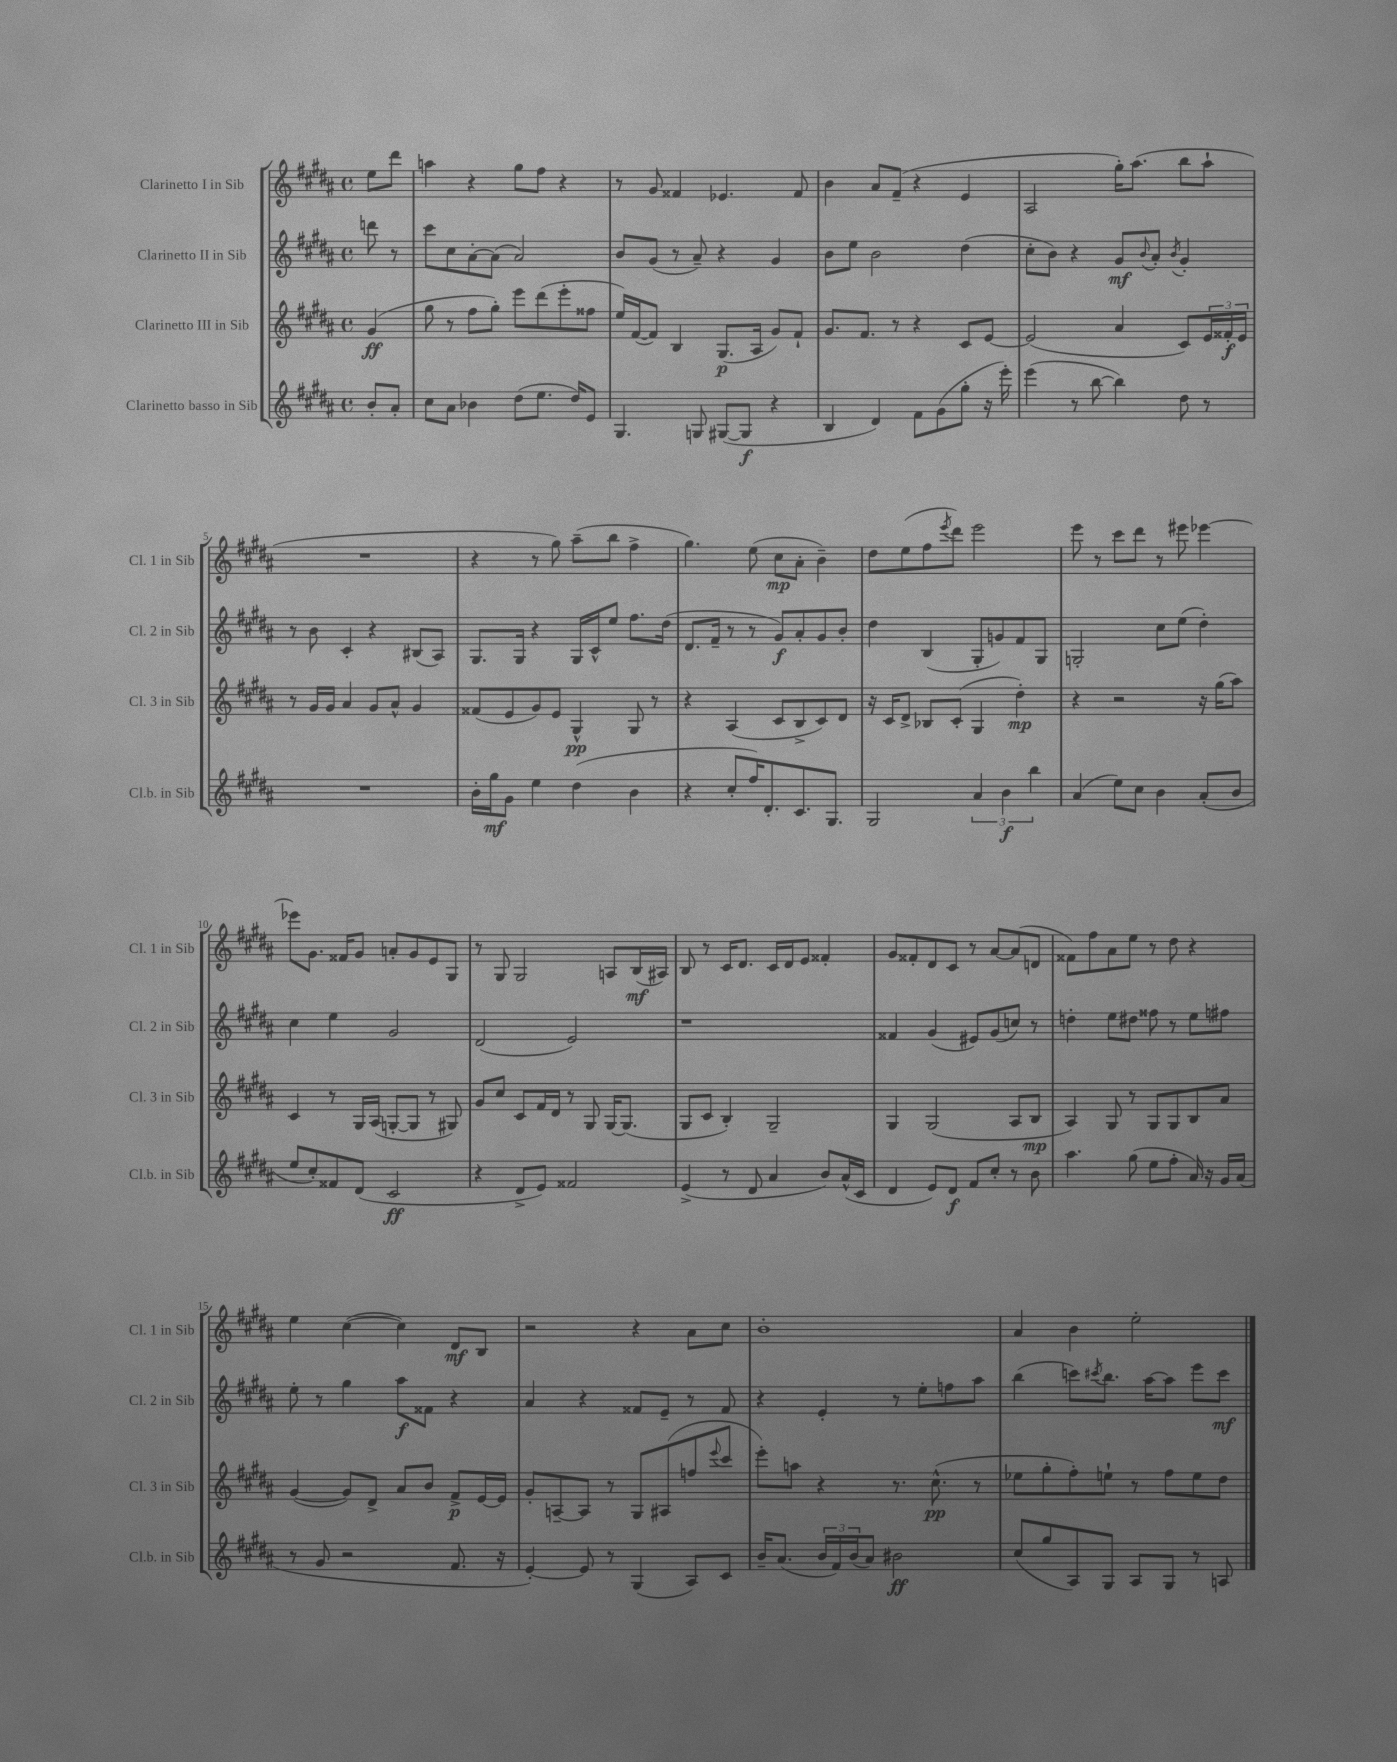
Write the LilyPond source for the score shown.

<<
\new StaffGroup <<
\new Staff = "s0" \with { instrumentName = "Clarinetto I in Sib" shortInstrumentName = "Cl. 1 in Sib" } {
    \clef treble \key b \major \defaultTimeSignature \time 4/4 \partial 4
    e''8 dis'''8 |
    a''4 r4 gis''8 fis''8 r4 |
    r8 gis'8 fisis'4 ees'4. fisis'8 |
    b'4 ais'8 fis'8--( r4 e'4 |
    ais2 gis''16-.) ais''8.( b''8 ais''8-! |
    R1 |
    r4 r8 gis''8) ais''8--( b''8 fis''4-> |
    gis''4.) e''8( cis''8\mp ais'8-. b'4--) |
    dis''8 e''8( fis''8 \acciaccatura { e'''8 } dis'''8) e'''2 |
    e'''8 r8 cis'''8 dis'''8 r8 eis'''8 ees'''4~ |
    ees'''8 gis'8. fisis'16 gis'8 a'8-. gis'8 e'8 gis8 |
    r8 gis8 gis2 a8 b16\mf( ais16) |
    b8 r8 cis'16 dis'8. cis'16 dis'16 e'8 fisis'4-. |
    gis'8 fisis'8-. dis'8 cis'8 r8 ais'8~ ais'8( d'8 |
    fisis'8) fis''8 ais'8 e''8 r8 dis''8 r4 |
    e''4 cis''4~( cis''4) dis'8\mf b8 |
    r2 r4 ais'8 cis''8 |
    b'1-. |
    ais'4 b'4 e''2-. \bar "|." |
}
\new Staff = "s1" \with { instrumentName = "Clarinetto II in Sib" shortInstrumentName = "Cl. 2 in Sib" } {
    \clef treble \key b \major \defaultTimeSignature \time 4/4 \partial 4
    d'''8 r8 |
    cis'''8 cis''8 ais'8~-. ais'8( ais'2) |
    b'8 gis'8( r8 ais'8--) r4 gis'4 |
    b'8 e''8 b'2 dis''4( |
    cis''8-. b'8) r4 gis'8\mf \appoggiatura { b'8 } ais'8-. \acciaccatura { b'8 } gis'4-. |
    r8 b'8 cis'4-. r4 bis8( ais8) |
    gis8. gis16 r4 gis16 cis'16-^ e''8 fis''8. dis''16( |
    dis'8. fis'16-- r8 r8 gis'8\f) ais'8-. gis'8 b'8-. |
    dis''4 b4( gis8-. g'8) fis'8 gis8 |
    g2-. cis''8 e''8( dis''4-.) |
    cis''4 e''4 gis'2 |
    dis'2( e'2) |
    r1 |
    fisis'4 gis'4( eis'8) gis'8( c''8) r8 |
    d''4-. e''8 dis''8 fisis''8 r8 e''8 fis''8 |
    e''8-. r8 gis''4 ais''8\f fisis'8 r4 |
    ais'4 r4 fisis'8 e'8-- r8 fisis'8 |
    r4 e'4-. r8 e''8-. f''8 ais''8 |
    b''4( c'''8) \acciaccatura { cis'''8 } b''8. ais''16~ ais''8 e'''8 cis'''8\mf \bar "|." |
}
\new Staff = "s2" \with { instrumentName = "Clarinetto III in Sib" shortInstrumentName = "Cl. 3 in Sib" } {
    \clef treble \key b \major \defaultTimeSignature \time 4/4 \partial 4
    gis'4\ff( |
    gis''8 r8 fis''8 gis''8-.) e'''8 dis'''8( e'''8-. fisis''8 |
    e''16) fis'16~( fis'8) b4 gis8.\p( ais16 gis'8) fis'8-! |
    gis'8. fis'8. r8 r4 cis'8 e'8~ |
    e'2( ais'4 cis'8) \tuplet 3/2 { e'16 fisis'16-.\f e'16 } |
    r8 gis'16 gis'16 ais'4 gis'8 ais'8-^ gis'4 |
    fisis'8( e'8 gis'8) e'8 gis4-^\pp gis8 r8 |
    r4 ais4( cis'8 b8-> cis'8) dis'8 |
    r16 cis'16 dis'8-> bes8 cis'8-.( gis4 dis''4-.\mp) |
    r4 r2 r16 gis''16( ais''8) |
    cis'4 r8 gis16 ais16( g8~-. g8 r8 gis8) |
    gis'8 cis''8 cis'8 fis'16 dis'16 r8 gis8 gis16~ gis8.( |
    gis8 cis'8 b4-.) gis2-- |
    gis4 gis2( ais8 b8\mp |
    ais4) gis8 r8 gis8 gis8 b8 ais'8 |
    gis'4~( gis'8) dis'8-> ais'8 b'8 fis'8->\p e'16~ e'16 |
    gis'8-. a8~-- a8 r8 gis8 ais8( f''8 \appoggiatura { e'''8 } cis'''8 |
    e'''8-.) a''8 r4 r8. cis''8.-^\pp( r8 |
    ees''8 gis''8-. fis''8-.) e''8-! r8 fis''8 e''8 dis''8 \bar "|." |
}
\new Staff = "s3" \with { instrumentName = "Clarinetto basso in Sib" shortInstrumentName = "Cl.b. in Sib" } {
    \clef treble \key b \major \defaultTimeSignature \time 4/4 \partial 4
    b'8-. ais'8-. |
    cis''8 ais'8 bes'4 dis''8( e''8. dis''16) e'8 |
    gis4. g8 gis8~( gis8\f r4 |
    b4 dis'4) fis'8 gis'8( gis''8-. r16 e'''16-.) |
    e'''4( r8 b''8~ b''4) dis''8 r8 |
    R1 |
    b'16-. gis''16\mf gis'8 e''4 dis''4( b'4 |
    r4 cis''8-. fis''16) dis'8.-. cis'8. gis8. |
    gis2 \tuplet 3/2 { ais'4 b'4\f b''4 } |
    ais'4( e''8) cis''8 b'4 ais'8-.( b'8 |
    e''8 cis''8-.) fisis'8 dis'8( cis'2\ff |
    r4 dis'8-> e'8) fisis'2 |
    e'4->( r8 dis'8 ais'4 b'8) ais'16-^( cis'16 |
    dis'4 e'8) dis'8\f fis'8 cis''8-. r8 b'8 |
    ais''4. gis''8( e''8 fis''8-. ais'16) r16 gis'16 ais'16( |
    r8 gis'8 r2 fis'8. r16 |
    e'4~-.) e'8 r8 gis4( ais8) cis'8 |
    b'16-- ais'8.( \tuplet 3/2 { b'16 fis'16) b'16( } ais'8) bis'2\ff |
    cis''8( gis''8 ais8) gis8 ais8 gis8 r8 a8 \bar "|." |
}
>>
>>
